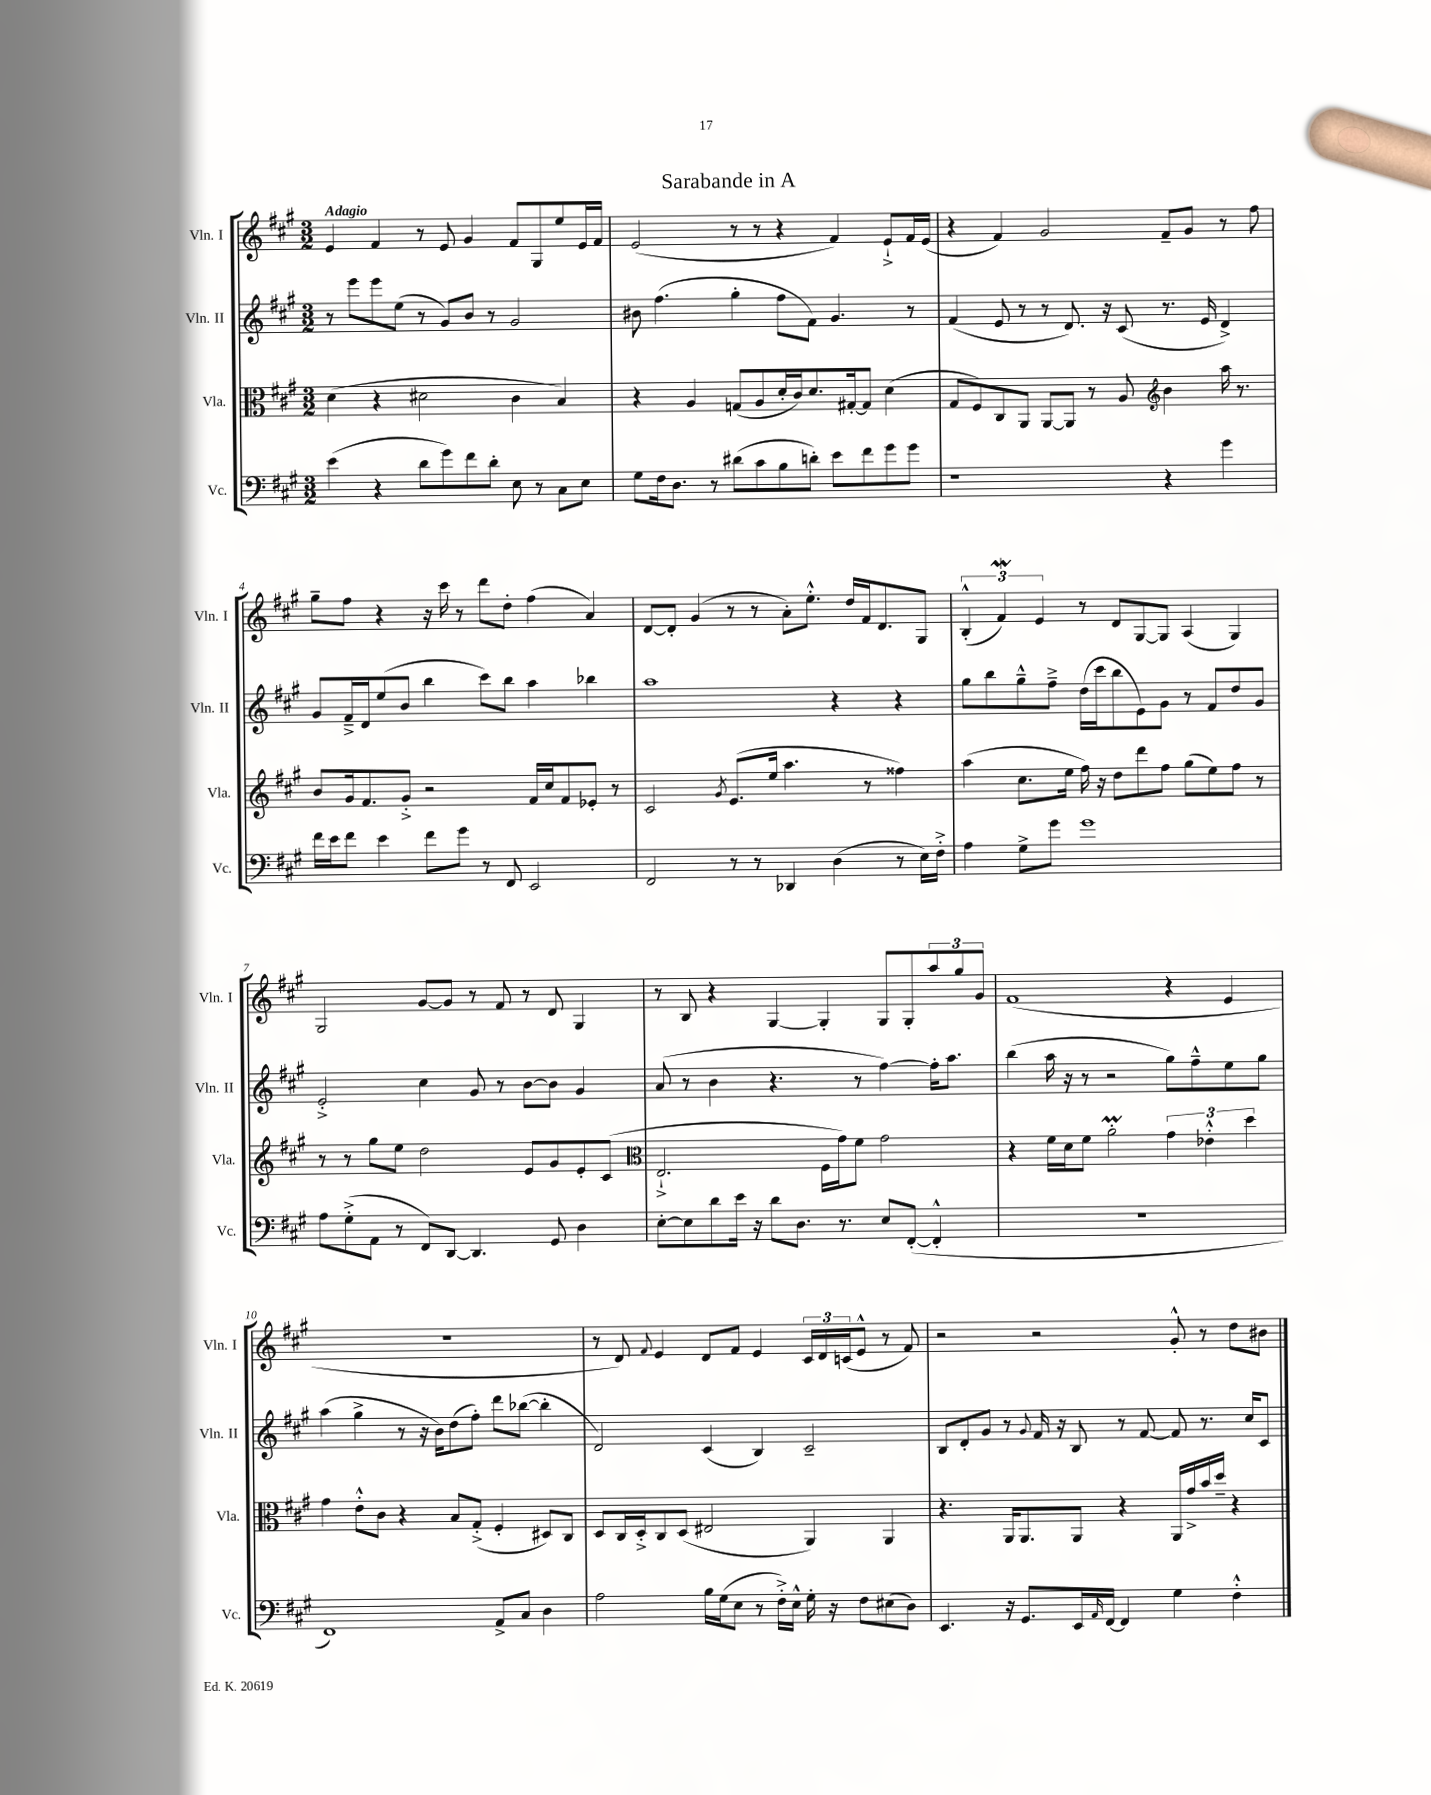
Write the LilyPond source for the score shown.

\header { title = "Sarabande in A" }
<<
\new StaffGroup <<
\new Staff = "s0" \with { instrumentName = "Vln. I" shortInstrumentName = "Vln. I" } {
    \clef treble \key a \major \numericTimeSignature \time 3/2 \tempo "Adagio"
    e'4 fis'4 r8 e'8 gis'4 fis'8 gis8 e''8 e'16 fis'16 |
    e'2( r8 r8 r4 fis'4) e'8-!-> fis'16 e'16( |
    r4 fis'4) gis'2 fis'8-- gis'8 r8 fis''8 |
    gis''8-- fis''8 r4 r16 cis'''16 r8 d'''8 d''8-. fis''4( a'4) |
    d'8~ d'8-. gis'4( r8 r8 a'8-.) e''8.-.-^ d''16 fis'16 d'8. gis8 |
    \tuplet 3/2 { b4-.-^( fis'4\mordent) e'4 } r8 d'8 gis8~ gis8 a4( gis4) |
    gis2 gis'8~ gis'8 r8 fis'8 r8 d'8 gis4 |
    r8 b8 r4 gis4~ gis4-. gis8 gis8-. \tuplet 3/2 { a''8 gis''8 gis'8 } |
    fis'1( r4 e'4 |
    R1. |
    r8 d'8) \appoggiatura { fis'8 } e'4 d'8 fis'8 e'4 \tuplet 3/2 { cis'16 d'16 c'16( } e'8-^ r8 fis'8) |
    r2 r2 gis'8-.-^ r8 d''8 bis'8 \bar "|." |
}
\new Staff = "s1" \with { instrumentName = "Vln. II" shortInstrumentName = "Vln. II" } {
    \clef treble \key a \major \numericTimeSignature \time 3/2
    r8 e'''8 e'''8 e''8( r8 gis'8) b'8 r8 gis'2 |
    bis'8 fis''4.( gis''4-. fis''8 fis'8) gis'4. r8 |
    fis'4( e'8 r8 r8 d'8.) r16 cis'8( r8. e'16 d'4->) |
    gis'8 fis'16---> d'16 e''8( b'8 b''4 cis'''8) b''8 a''4 bes''4 |
    a''1 r4 r4 |
    gis''8 b''8 gis''8---^ fis''8---> d''16( cis'''16 b''8 e'8) gis'8 r8 fis'8 d''8 gis'8 |
    e'2-.-> cis''4 gis'8 r8 b'8~ b'8 gis'4 |
    a'8( r8 b'4 r4. r8 fis''4~) fis''16-. a''8. |
    b''4( a''16 r16 r8 r2 gis''8) fis''8---^ e''8 gis''8 |
    a''4( gis''4-> r8 r16 b'16) d''8( fis''8-.) d'''8 bes''8~( bes''4-. |
    d'2) cis'4( b4) cis'2-- |
    b8 d'8-. gis'8 r8 \appoggiatura { gis'8 } fis'16 r16 b8 r8 fis'8~ fis'8 r8. cis''16 cis'8 \bar "|." |
}
\new Staff = "s2" \with { instrumentName = "Vla." shortInstrumentName = "Vla." } {
    \clef alto \key a \major \numericTimeSignature \time 3/2
    d'4( r4 dis'2 cis'4 b4) |
    r4 a4 g8( a8 d'16-. cis'16) d'8. gis16~-. gis8 d'4( |
    gis8 fis8) cis8 a,8 a,8~ a,8 r8 a8 \clef treble b'4 a''16 r8. |
    b'8 gis'16 fis'8. gis'8-.-> r2 fis'16 cis''16 fis'8 ees'8-. r8 |
    cis'2 \acciaccatura { gis'8 } e'8.( e''16 a''4. r8 fisis''4) |
    a''4( cis''8. e''16 fis''16) r16 d''8 d'''8 fis''8 gis''8( e''8) fis''8 r8 |
    r8 r8 gis''8 e''8 d''2 e'8 gis'8 e'8-. cis'8( |
    \clef alto e2.-!-> fis16 gis'16) fis'8 gis'2 |
    r4 fis'16 d'16 fis'8 a'2-.\prall \tuplet 3/2 { gis'4 ees'4-.-^ d''4 } |
    gis'4 e'8-.-^ cis'8 r4 b8 gis8-.->( fis4-. dis8) cis8 |
    d8 cis16 d16-.-> cis8 d8( eis2 a,4) a,4 |
    r4. a,16 a,8. a,8 r4 a,16 gis'16-> b'16 d''16-- r4 \bar "|." |
}
\new Staff = "s3" \with { instrumentName = "Vc." shortInstrumentName = "Vc." } {
    \clef bass \key a \major \numericTimeSignature \time 3/2
    e'4( r4 d'8 gis'8) fis'8 d'8-. e8 r8 cis8 e8 |
    gis8 fis16 d8. r8 dis'8( cis'8 b8 d'8-.) e'8 fis'8 gis'8 gis'8 |
    r1 r4 gis'4 |
    fis'16 e'16 fis'8 e'4 fis'8 gis'8 r8 fis,8 e,2 |
    fis,2 r8 r8 des,4 d4( r8 e16) fis16-.-> |
    a4 gis8-> gis'8 gis'1 |
    a8 gis8-.->( a,8 r8 fis,8) d,8~ d,4. gis,8 d4 |
    e8~-. e8 d'8 e'16 r16 d'8 d8. r8. e8 fis,8~-.( fis,4-.-^ |
    R1. |
    fis,1) a,8-> cis8 d4 |
    a2 b16 gis16( e8 r8 fis16-.->) e16-^ gis16-. r16 fis8 eis8( d8) |
    e,4. r16 gis,8. e,16 \grace { a,16 } fis,16~ fis,4 gis4 fis4-.-^ \bar "|." |
}
>>
>>
